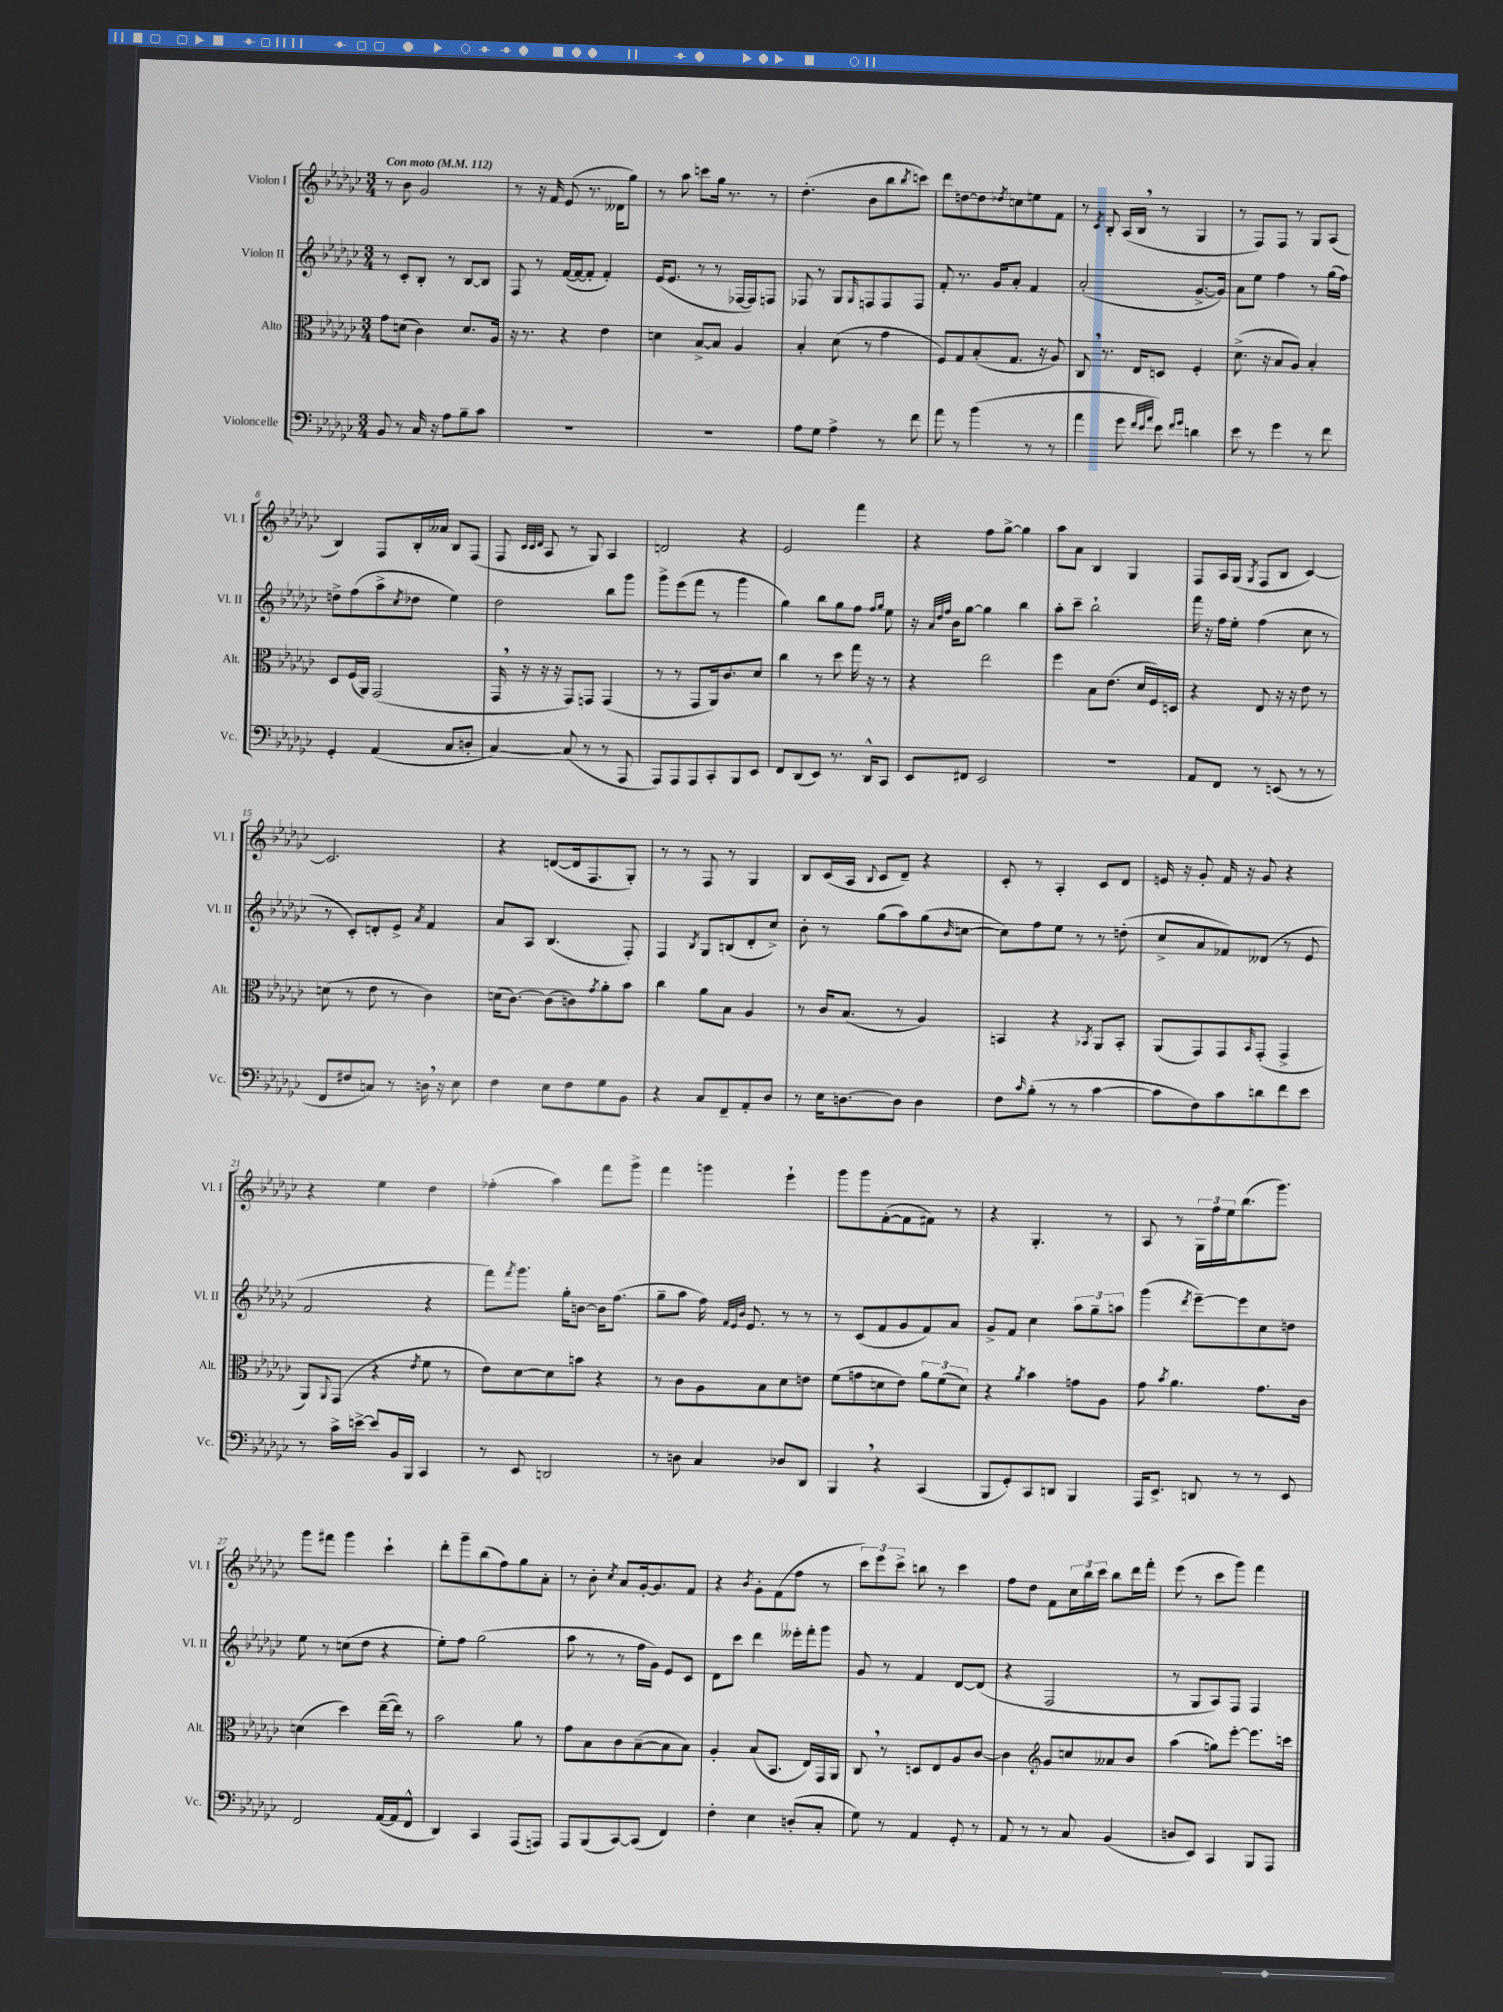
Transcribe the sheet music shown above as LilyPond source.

<<
\new StaffGroup <<
\new Staff = "s0" \with { instrumentName = "Violon I" shortInstrumentName = "Vl. I" } {
    \clef treble \key ges \major \numericTimeSignature \time 3/4 \tempo "Con moto" 4 = 112
    r8 bes'8 ges'2 |
    r8 r16 f'16 ees'8( r8. deses'16 ges''8) |
    r8 aes''8 c'''8 ges''16 r8. r8 |
    des''4.-.( bes'8 bes''8 \acciaccatura { bes''8 } c'''8) |
    des'''8 d''8~ d''8 \acciaccatura { des''8 } c''8 e''8 f'8 |
    r8 \acciaccatura { ces'8 } bes8-. aes16( bes16 \breathe r8 ges4 |
    r8 f8) f8 r8 ges8 aes8( |
    bes4) f8 bes16-. aeses'16 bes8 f8( |
    f8 \grace { ces'32 ces'32 des'32 } aes8 r8 ges8) aes4 |
    d'2 r4 |
    ees'2 f'''4 |
    r4 f''8 ges''8~-> ges''4 |
    aes''8 aes'8 bes4 ges4 |
    f8 aes16 ges16( \acciaccatura { ges8 } f8 bes8 ces'4~) |
    ces'2. |
    r4 d'8~( d'16 f8. ges8-.) |
    r8 r8 f8 r8 ges4 |
    bes8 ces'16( aes16 \appoggiatura { bes8 } ces'8 des'8--) r4 |
    ces'8-. r8 aes4-. ces'8 des'8 |
    e'16 r16 ges'8-. f'16 r16 ges'8 r4 |
    r4 ees''4 des''4 |
    fes''4-.( aes''4) f'''8 ges'''8-> |
    f'''4 g'''4 ees'''4-! |
    ges'''8 ges'''8 f'8~-.( f'8 fis'8) r8 |
    r4 ges4.-. r8 |
    aes8 r8 \tuplet 3/2 { ges16 f''16 ees''16 } bes''8.( ges'''8.) |
    ges'''8 fis'''8 ges'''4 ces'''4-! |
    des'''8-. ges'''8-- bes''8( f''8) ges''8 aes'8-. |
    r8 bes'8-. \acciaccatura { ces''8 } aes'8 ges'16~-. ges'8. f'8 |
    r4 \acciaccatura { bes'8 } ges'8-. f'8( f''8 r8 |
    \tuplet 3/2 { ces'''8) ees'''8 ces'''8-> } b''8 r8 ces'''4 |
    f''8 des''8 f'8 \tuplet 3/2 { ces''16 bes''16 ces'''16 } bes''8 des'''16 f'''16-. |
    ees'''8( r8 ces'''8 ges'''8) f'''4 \bar "|." |
}
\new Staff = "s1" \with { instrumentName = "Violon II" shortInstrumentName = "Vl. II" } {
    \clef treble \key ges \major \numericTimeSignature \time 3/4
    r8 ces'8-. bes8-. r8 bes8~ bes8 |
    f8 r8 f'16~( f'16~ f'8-. f'4-.) |
    ees'16( ees'8. r8 r8 fes16~ fes16) f8 |
    fes8 r8 ges8 \grace { ges16 } f8 f8 f8 |
    f'8-. r8. ges'16 aes'8-. f'4 |
    aes'2-.( ges'8.~-> ges'16) |
    aes'8 ees''8 f''4 r8 ges''16( f''16) |
    d''8-> f''8( aes''8-> \acciaccatura { ces''8 } des''8 ees''4) |
    des''2 bes''8 ges'''8 |
    ges'''8-> ees'''8( f'''8 r8 ges'''4 |
    ges''4) bes''8 ges''8 f''8 \grace { f''16 ges''16 } ees''8 |
    r16 \grace { aes'32 des''32 f''32 } bes'16 ges''8~ ges''4 bes''4 |
    aes''8-. ces'''8-- bes''2-! |
    f'''16 r16 f''16 ees''16-. f''4( ces''8 r8 |
    r8 ces'8-.) d'8-. ees'8-> \acciaccatura { aes'8 } f'4 |
    aes'8 aes8 bes4.( f8-.) |
    f4 \acciaccatura { bes8 } ges8 b8( des'8-. ces''8->) |
    bes'8-. r8 ges''8( aes''8) ges''8( \grace { bes'16 } c''8~ |
    c''8) f''8 ees''8 r8 r8 d''8-.( |
    ces''8-> aes'8 fes'8) deses'8( r8 ees'8 |
    f'2 r4 |
    f'''8) \acciaccatura { f'''8 } ges'''8. ges''16-. b'8~ b'16 f''8.( |
    ges''8-- aes''8 f''16) \grace { f'32 ees'32 bes'32 } ees'8. r8 r8 |
    r8 ces'8( f'8 ges'8 f'8) aes'8 |
    ges'8-> f'8 ces''4 \tuplet 3/2 { aes''8 ges''8-- a''8 } |
    ges'''4( \acciaccatura { des'''8 } ees'''8~--) ees'''8 ces''8 d''8 |
    ees''8 r8 c''8( des''8 r4 |
    ees''8-.) f''8 ges''2( |
    aes''8 r8 r8 f''16 ges'16) ees'8 ces'8 |
    des'8 ces'''8 des'''4 eeses'''16-. f'''16-. ges'''8 |
    ges'8 r8 f'4 des'8~ des'8( |
    r4 f2 |
    r8 ges8 aes8) f8 f4 \bar "|." |
}
\new Staff = "s2" \with { instrumentName = "Alto" shortInstrumentName = "Alt." } {
    \clef alto \key ges \major \numericTimeSignature \time 3/4
    ges'8 d'8( ces'4) d'8. aes16 |
    r16 r8. r4 ees'4 |
    d'4 bes8~-> bes8 aes4 |
    bes4-. des'8( r8 ges'4 |
    f8) ges8 bes8-.( ges8. r16 aes8) |
    ces8 \breathe r8. ees16 d8 f4-. |
    des'8.->( r16 bes8 aes8) bes4-. |
    des8 f16( aes,16) ges,2( |
    ges,16 \breathe r16 r16 r16 ges,8) g,8 g,4( |
    r8 r8 ges,8 aes,16) ces'8. des'8 |
    ces''4 r8 des''8 ges''16 r16 r8 |
    r4 ees''2 |
    f''4 bes8 ees'8.( des'16 f16) d16 |
    r4 ees8 r16 r16 ees'8 r8 |
    d'8( r8 ees'8 r8 ces'4) |
    d'16( ces'8.~) ces'8( c'8) \acciaccatura { ges'8 } aes'8-. bes'8 |
    ces''4 aes'8 bes8 aes4 |
    r8 ces'16 bes8.( r8 aes4) |
    b,4 r4 \acciaccatura { bes,8 } aes,8 bes,8-. |
    aes,8( ges,8) ges,8 \grace { bes,16 } ges,8-.( ges,4-> |
    aes,8) \appoggiatura { aes,8 } ges,8( r4 \acciaccatura { ees'8 } f'8 r8 |
    ees'8) des'8~ des'8 b'8 r4 |
    r8 ces'8 aes8 bes8 des'8 e'8 |
    f'8( g'8 d'8 ees'8) \tuplet 3/2 { aes'8 f'8( d'8) } |
    r4 \acciaccatura { aes'8 } bes'4 g'8 aes8 |
    ges'8 \acciaccatura { bes'8 } aes'4. ges'8. ces'16 |
    d'4( des''4) ees''16~--( ees''16) r8 |
    bes'2 aes'8 r8 |
    ges'8 bes8 ces'8 bes8~--( bes8 bes8) |
    aes4-. bes8( bes,8. ees16) ges,16 aes,16 |
    ces8 \breathe r8 d8 ees8 aes8 ces'8~ |
    ces'4 \clef treble ges'8 c''8 aeses'8 bes'8 |
    aes''4( g''8) ees'''8~-. ees'''8. c'''16 \bar "|." |
}
\new Staff = "s3" \with { instrumentName = "Violoncelle" shortInstrumentName = "Vc." } {
    \clef bass \key ges \major \numericTimeSignature \time 3/4
    bes,8 r8 ces16 r16 aes8 bes8-- ces'8 |
    R2. |
    R2. |
    aes8 ges8 aes4-> r8 f'8 |
    aes'8 r8 bes'4( r8 r8 |
    aes'4 ges'8 \grace { f'32 ees'32 aes'32 } ees'8) \grace { f'16 ges'16 } d'4 |
    ees'8 r8 ges'4 r8 f'8 |
    ges,4-. aes,4( ces8 d8-. |
    ces4~) ces8( r8 r8 aes,,8 |
    aes,,8) aes,,8 aes,,8 ces,8-. bes,,8 ees,8 |
    f,8 des,8( ees,8) r8. des,16-^ ces,8 |
    ees,8 fis,8 ees,2 |
    R2. |
    aes,8 f,8 r8 e,8( r8 r8 |
    f,8 fis8 c8) r8 d16 \breathe r16 ees8 |
    f4 ees8 f8 ges8 bes,8 |
    r4 ces8 f,8-- aes,8-. des8 |
    r8 ees16 d8.~ d8 d4 |
    f8 \grace { ces'16 } bes8-.( r8 r8 ces'4~ |
    ces'8 f8) ces'8 d'8 f'8 ees'8 |
    r8 ces'16-> e'16~-> e'8 bes,16 bes,,16 ces,4 |
    r8 ees,8 d,2 |
    r8 d8 ces4 des8 des,8 |
    bes,,4 \breathe r4 ces,4( |
    bes,,8 ges,8-.) ces,8 d,8 bes,,4 |
    aes,,16 ees,8.-> d,8 r8 r8 ees,8 |
    f,2 aes,16~( aes,16 f,8-^ |
    des,4) ces,4 aes,,8( a,,8) |
    aes,,8 bes,,8( ces,8~) ces,8( f,4) |
    f4-. ees4 d8-.( ces8-. |
    ges8) r8 aes,4 ges,8-. r8 |
    aes,8 r8 r8 ces8 bes,4( |
    d8 ees,8) ces,4 bes,,8 aes,,8 \bar "|." |
}
>>
>>
